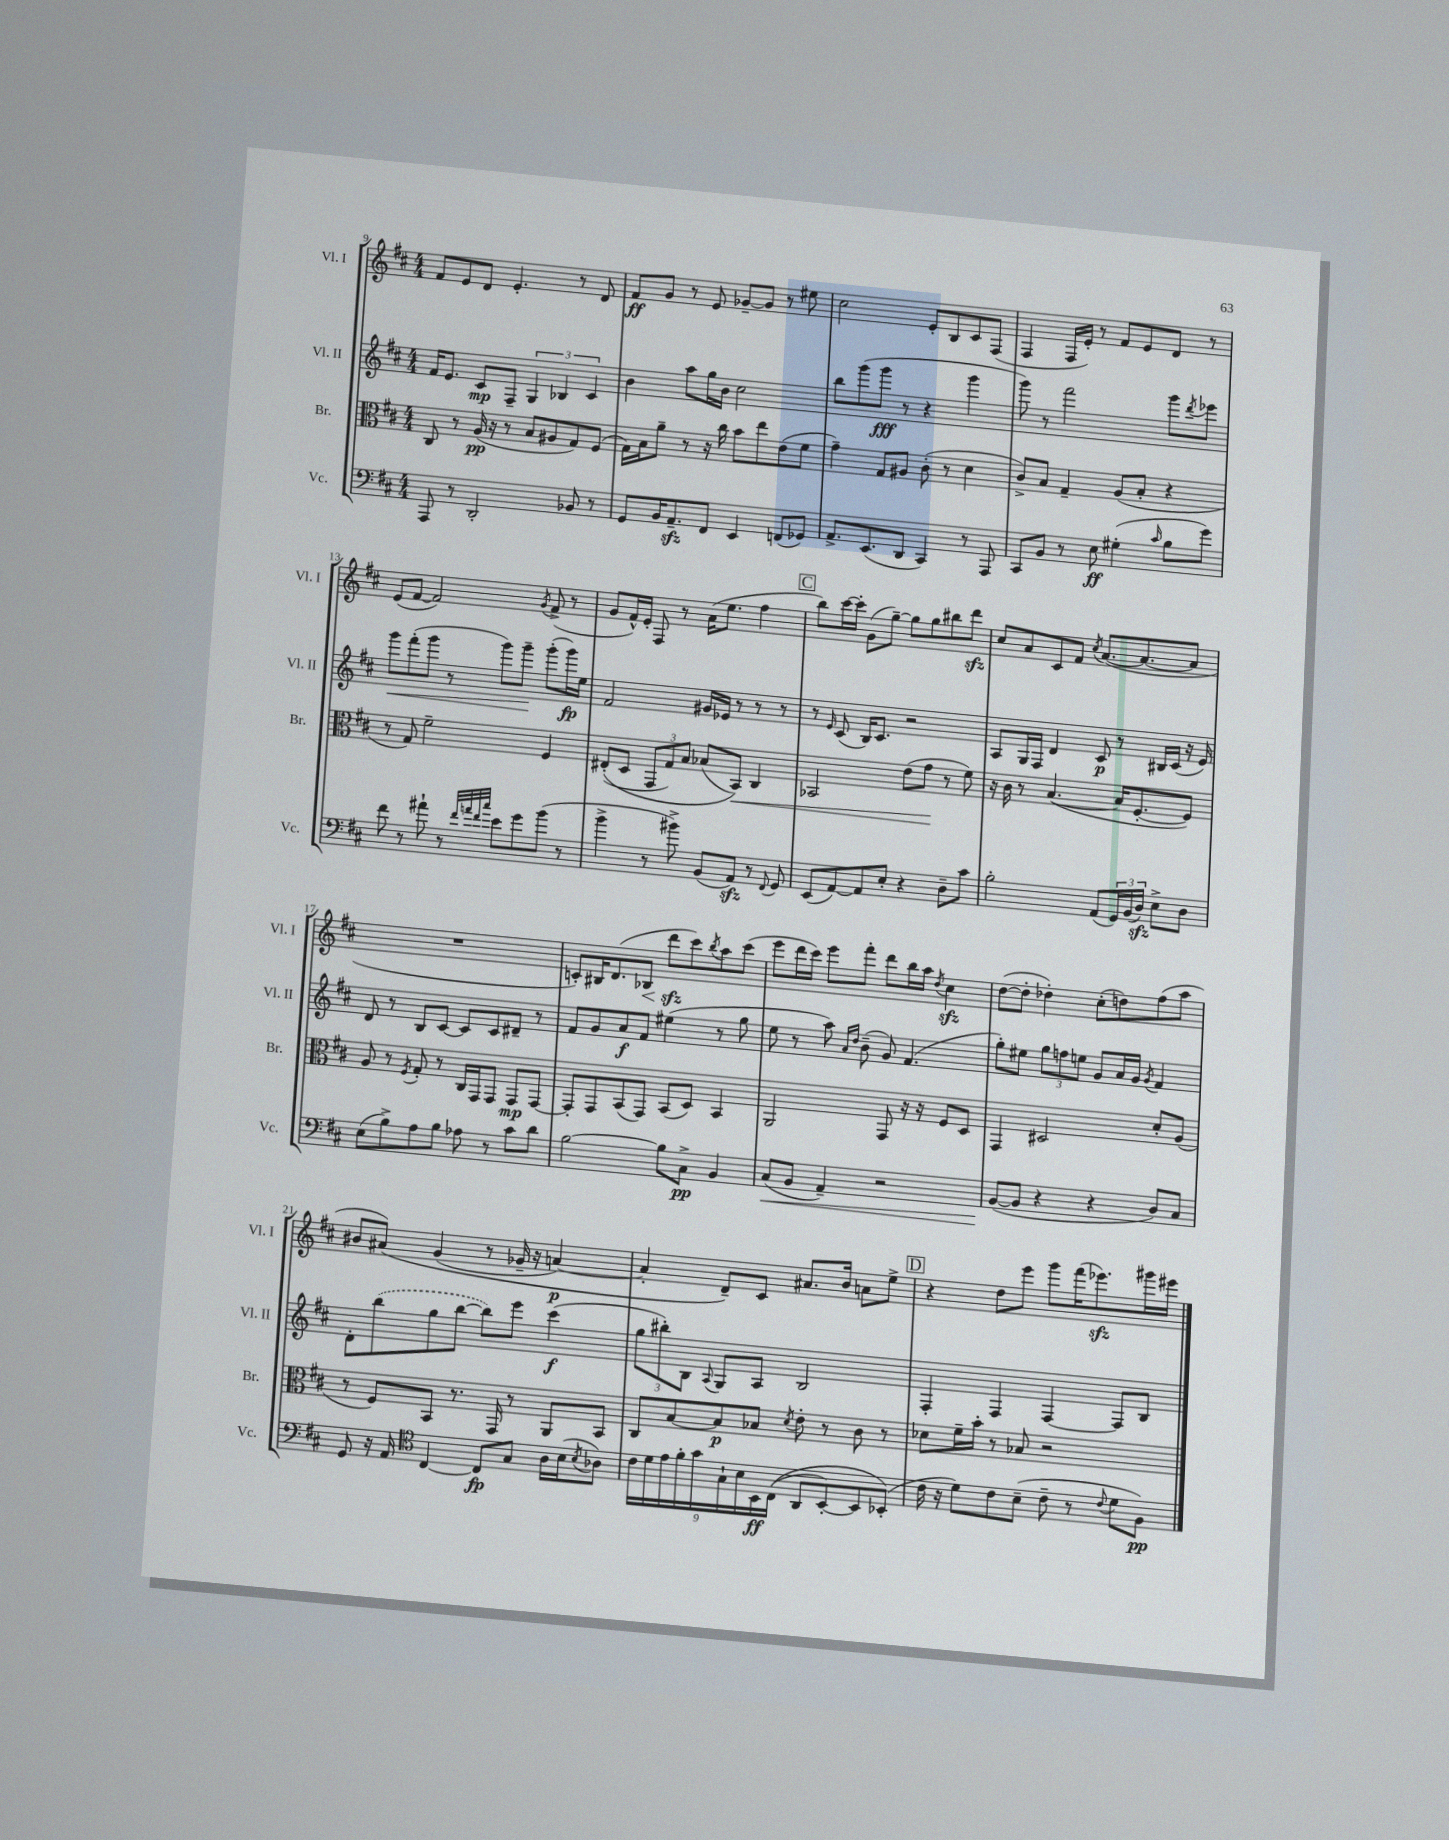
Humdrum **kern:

**kern	**dynam	**kern	**dynam	**kern	**dynam	**kern	**dynam
*part4	*part4	*part3	*part3	*part2	*part2	*part1	*part1
*staff4	*staff4	*staff3	*staff3	*staff2	*staff2	*staff1	*staff1
*I"Vc.	*	*I"Br.	*	*I"Vl. II	*	*I"Vl. I	*
*I'Vc.	*	*I'Br.	*	*I'Vl. II	*	*I'Vl. I	*
*clefF4	*	*clefC3	*	*clefG2	*	*clefG2	*
*k[f#c#]	*	*k[f#c#]	*	*k[f#c#]	*	*k[f#c#]	*
*M4/4	*	*M4/4	*	*M4/4	*	*M4/4	*
=9	=9	=9	=9	=9	=9	=9	=9
8AAA/	.	8C#/	.	16f#/KL	.	8f#/L	.
.	.	.	.	8.e/J	.	.	.
8r	.	8r	.	.	.	8e/	.
2DD'/	.	(16A/	pp	8c#/L	mp	8d/J	.
.	.	16r	.	.	.	.	.
.	.	8r	.	8F#~/J	.	4.e'/	.
.	.	8B/L	.	6G/	.	.	.
.	.	8A#X/	.	.	.	.	.
.	.	.	.	6B-X/	.	.	.
8BB-X/	.	8G/)	.	.	.	8r	.
.	.	.	.	6c#/	.	.	.
8r	.	(8F#/J	.	.	.	8d/	.
=10	=10	=10	=10	=10	=10	=10	=10
8GG/L	.	16G\LL)	.	4b\	.	8f#/L	ff
.	.	16B\J	.	.	.	.	.
16BB/K	.	8a~\J	.	.	.	8g/J	.
8.AAzz~/	.	.	.	.	.	.	.
.	.	8r	.	8aa\L	.	8r	.
8FF#/J	.	16r	.	16gg\L	.	8e/	.
.	.	16cc#\	.	16b\JJ	.	.	.
4EE/	.	8b\L	.	2cc#\	.	[8g-X~/L	.
.	.	8ee\	.	.	.	8g-/J]	.
(8FFn/L	.	(8e\	.	.	.	8r	.
8GG-X/J)	.	8f#\J	.	.	.	8ee#X\	.
=11	=11	=11	=11	=11	=11	=11	=11
8.AA^/L	.	4g~\)	.	8bb\L	.	2cc#\	.
.	.	.	.	(8ggg\	.	.	.
(8.EE/	.	.	.	.	.	.	.
.	.	8G/L	.	8ggg\J	fff	.	.
8DD/J	.	8A#X/J	.	8r	.	.	.
4CC#/)	.	(8c#'\	.	4r	.	8e'/L	.
.	.	8r	.	.	.	8B/	.
8r	.	4d\	.	4ggg\	.	8c#/	.
8AAA/	.	.	.	.	.	(8F#/J	.
=12	=12	=12	=12	=12	=12	=12	=12
8CC#/L	.	8c#^/L)	.	8ggg\)	.	4F#/	.
8BB/J	.	8B/J	.	8r	.	.	.
8r	.	4G~/	.	2fff#\	.	16F#/LL	.
.	.	.	.	.	.	16e'/JJ)	.
8E\	ff	.	.	.	.	8r	.
(4G#X'\	.	(8A/L	.	.	.	8f#/L	.
.	.	8B'/J	.	.	.	8e/	.
16qqc#/	.	.	.	.	.	.	.
8B\L	.	4r	.	8ggg\L	.	8d/J	.
.	.	.	.	8qddd/	.	.	.
8g\J)	.	.	.	8eee-X\J	.	8r	.
!!LO:LB:g=z
=13	=13	=13	=13	=13	=13	=13	=13
!	!	!	!	!	!LO:HP:b	!	!
8f#\	.	8r	.	8ggg\L	<	(8e/L	.
8r	.	8G/)	.	(8fff#'\	.	[8f#/J	.
8a#X`\	.	2f#~\	.	8ggg\J	.	2f#/])	.
8r	.	.	.	8r	.	.	.
32qqf#/LLL	.	.	.	.	.	.	.
32qqan/	.	.	.	.	.	.	.
32qqf#/	.	.	.	.	.	.	.
32qqcc#/JJJ	.	.	.	.	.	.	.
8e\L	.	.	.	8ggg\L)	.	.	.
8g\	.	.	.	8ggg~\J	.	.	.
.	.	.	.	.	.	8qg/	.
(8b\J	.	4F#/	.	(8ggg'\L	[	(8f#^/	.
8r	.	.	.	16ggg\L)	fp	8r	.
.	.	.	.	16ee\JJ	.	.	.
=14	=14	=14	=14	=14	=14	=14	=14
4b^\	.	((8E#X'/L	.	2f#/	.	8g/L	.
.	.	8D/J	.	.	.	16f#^^/L)	.
.	.	.	.	.	.	16e'/JJ	.
8r	.	12GG/L	.	.	.	8F#/	.
.	.	12G/)	.	.	.	.	.
8b#X^\)	.	.	.	.	.	8r	.
.	.	12B/J	.	.	.	.	.
(8BB/L	.	(8B-X/L	.	16g#X/LL	.	(16a\KL	.
.	.	.	.	16e-X/JJ	.	8.ee\J	.
!	!	!	!LO:HP:b	!	!	!	!
8AAzz/J)	.	8BB/J))	<	8r	.	.	.
8r	.	4C#/	.	8r	.	4ff#\	.
8qqFF#/	.	.	.	.	.	.	.
8GG/	.	.	.	8r	.	.	.
!!LO:REH:place=s1:t=C
=15	=15	=15	=15	=15	=15	=15	=15
(8EE/L	.	2BB-X/	.	8r	.	8bb\L)	.
.	.	.	.	16qqe/	.	.	.
[8AA/)	.	.	.	(8c#/	.	[16ccc#\L	.
.	.	.	.	.	.	16ccc#'\JJ]	.
8AA/]	.	.	.	16B/KL)	.	(8g\L	.
.	.	.	.	8.c#/J	.	.	.
8E'/J	.	.	.	.	.	[8gg~\J)	.
4r	.	(8e\L	.	2r	.	8gg\L]	.
.	.	8g\J	.	.	.	8gg\	.
8D~\L	.	8r	[	.	.	8bb#X\	.
8c#\J	.	8f#\)	.	.	.	8dddzz\J	.
=16	=16	=16	=16	=16	=16	=16	=16
2B'\	.	16r	.	8A/L	.	8cc#/L	.
.	.	16c#\	.	.	.	.	.
.	.	8r	.	16G/L	.	8a/	.
.	.	.	.	16F#/JJ	.	.	.
.	.	([4.B/	.	4d/	.	8c#/	.
.	.	.	.	.	.	8f#/J	.
.	.	.	.	.	.	8qcc#/	.
(8AA/L	.	.	.	8c#/	p	([8.a/L	.
24GG/L)	.	16B/KL]	.	8r	.	.	.
(24BB/	.	.	.	.	.	.	.
.	.	[8.F#'/	.	.	.	8.a/_	.
24Dzz/JJ)	.	.	.	.	.	.	.
8E^\L	.	.	.	16B#X/LL	.	.	.
.	.	.	.	(16c#/JJ	.	.	.
8D\J	.	8F#/J])	.	16r	.	8a/J]	.
.	.	.	.	16e/)	.	.	.
!!LO:LB:g=z
=17	=17	=17	=17	=17	=17	=17	=17
(8E\L	.	8A/	.	8d/	.	1r	.
8B^\)	.	8r	.	8r	.	.	.
.	.	8qF#/	.	.	.	.	.
8A\	.	8G'/	.	8B/L	.	.	.
8B\J	.	8r	.	[8c#/J	.	.	.
8A-X\	.	16C#/LL	.	8c#/L]	.	.	.
.	.	16GG/J	.	.	.	.	.
8r	.	8GG/J	.	8c#/	.	.	.
8c#\L	.	8GG/L	mp	8d#X~/J	.	.	.
8d\J	.	[8GG/J	.	8r	.	.	.
=18	=18	=18	=18	=18	=18	=18	=18
[2B\	.	8GG'/L]	.	8f#/L	.	8cn'/L)	.
.	.	8GG/	.	8g/	.	16B#X/K	.
.	.	.	.	.	.	(8.d/	.
.	.	(8BB/	.	8a/	f	.	.
!	!	!	!	!	!	!	!LO:HP:b
.	.	8GG/J)	.	8f#/J	.	8B-X/J	<
8B\L]	.	(8BB/L	.	(4ee#X\	.	8dddzz\L	.
8C#^\J	pp	8D/J)	.	.	.	8ccc#\)	[
.	.	.	.	.	.	8qbb/	.
4BB/	.	4BB/	.	8r	.	8aa\	.
.	.	.	.	8gg\	.	(8ccc#\J	.
=19	=19	=19	=19	=19	=19	=19	=19
!	!LO:HP:b	!	!	!	!	!	!
(8C#/L	<	2AA/	.	8ee\	.	8eee\L	.
8BB/J	.	.	.	8r	.	16ddd\L	.
.	.	.	.	.	.	16ccc#\JJ)	.
4AA~/)	.	.	.	8aa\)	.	8eee\L	.
.	.	.	.	16qqa/LL	.	.	.
.	.	.	.	16qqdd/JJ	.	.	.
.	.	.	.	(8b~\	.	8fff#'\J	.
2r	.	8GG/	.	8g/)	.	8ddd\L	.
.	.	16r	.	(4.f#/	.	16bb\L	.
.	.	16r	.	.	.	16aa\JJ	.
.	.	.	.	.	.	8qdd/	.
.	.	8F#/L	.	.	.	4cc#zz\	.
.	.	8D/J	.	.	.	.	.
=20	=20	=20	=20	=20	=20	=20	=20
([8BB/L	.	4GG/	.	8gg'\L)	.	([8dd\L	.
8BB/J]	[	.	.	8ee#X\J	.	8dd'\J]	.
4r	.	2D#X/	.	12gg\L	.	4dd-X'\)	.
.	.	.	.	12ffn\	.	.	.
.	.	.	.	12een\J	.	.	.
4r	.	.	.	8g/L	.	(8cc#'\L	.
.	.	.	.	16a/L	.	8ddn\)	.
.	.	.	.	16g/JJ	.	.	.
.	.	.	.	8qg/	.	.	.
8D/L)	.	8d'/L	.	4f#/	.	(8ff#\	.
8C#/J	.	(8A/J	.	.	.	8aa\J	.
!!LO:LB:g=z
=21	=21	=21	=21	=21	=21	=21	=21
8GG/	.	8r	.	8d'\L	.	8b#X/L	.
16r	.	8F#/L)	.	(8bb\	.	(8a#X/J)	.
16AA/	.	.	.	.	.	.	.
*clefC4	*	*	*	*	*	*	*
[4C#/	.	8BB/J	.	8gg\	.	(4g/	.
.	.	8.r	.	[8bb\J	.	.	.
8C#/L]	fp	.	.	8bb\L])	.	8r	.
.	.	16GG/	.	.	.	.	.
8G/J	.	8r	.	8eee\J	.	16g-X~/	.
.	.	.	.	.	.	16r	.
16A\LL	.	8AA/L	.	(4ccc#\	f	[4an/)	p
(16B\J	.	.	.	.	.	.	.
8qB/	.	.	.	.	.	.	.
8A-X\J)	.	8BB/J	.	.	.	.	.
=22	=22	=22	=22	=22	=22	=22	=22
18c#\LL	.	8C#/L	.	12gg\L	.	4a'/]	.
18d\	.	.	.	.	.	.	.
.	.	.	.	12bb#X'\)	.	.	.
18e\	.	.	.	.	.	.	.
.	.	[8B/	.	.	.	.	.
18f#'\	.	.	.	12B\J	.	.	.
18g\	.	.	.	.	.	.	.
.	.	.	.	8qqA/	.	.	.
.	.	8B/]	p	8G/L	.	8d~/L)	.
18G`\	.	.	.	.	.	.	.
18B\	.	.	.	.	.	.	.
.	.	8B-X/J	.	8A/J	.	8c#/J	.
18BB\	ff	.	.	.	.	.	.
((18C#\JJ	.	.	.	.	.	.	.
.	.	8qd/	.	.	.	.	.
8AA/L	.	8e'\	.	2B/	.	8.a#X/L	.
[8BB'/)	.	8r	.	.	.	.	.
.	.	.	.	.	.	16b/Jk	.
8BB/]	.	8c#\	.	.	.	8an\L	.
(8BB-X'/J)	.	8r	.	.	.	8ee^\J	.
!!LO:REH:place=s1:t=D
=23	=23	=23	=23	=23	=23	=23	=23
16c#\	.	8d-X\L	.	4F#'/	.	4r	.
16r	.	.	.	.	.	.	.
8d\L)	.	16f#~\L	.	.	.	.	.
.	.	16b'\JJ	.	.	.	.	.
8c#\	.	8r	.	4F#/	.	8dd\L	.
(8B~\J	.	8B-X/	.	.	.	8eee\J	.
8c#~\	.	2r	.	[4F#/	.	8ggg\L	.
8r	.	.	.	.	.	(16fff#\K	.
.	.	.	.	.	.	8.eee-Xzz\)	.
8qqc#/	.	.	.	.	.	.	.
8d\L	.	.	.	8F#/L]	.	.	.
8F#\J)	pp	.	.	8B/J	.	16ggg#X\L	.
.	.	.	.	.	.	16eee#X\JJ	.
==	==	==	==	==	==	==	==
*-	*-	*-	*-	*-	*-	*-	*-
